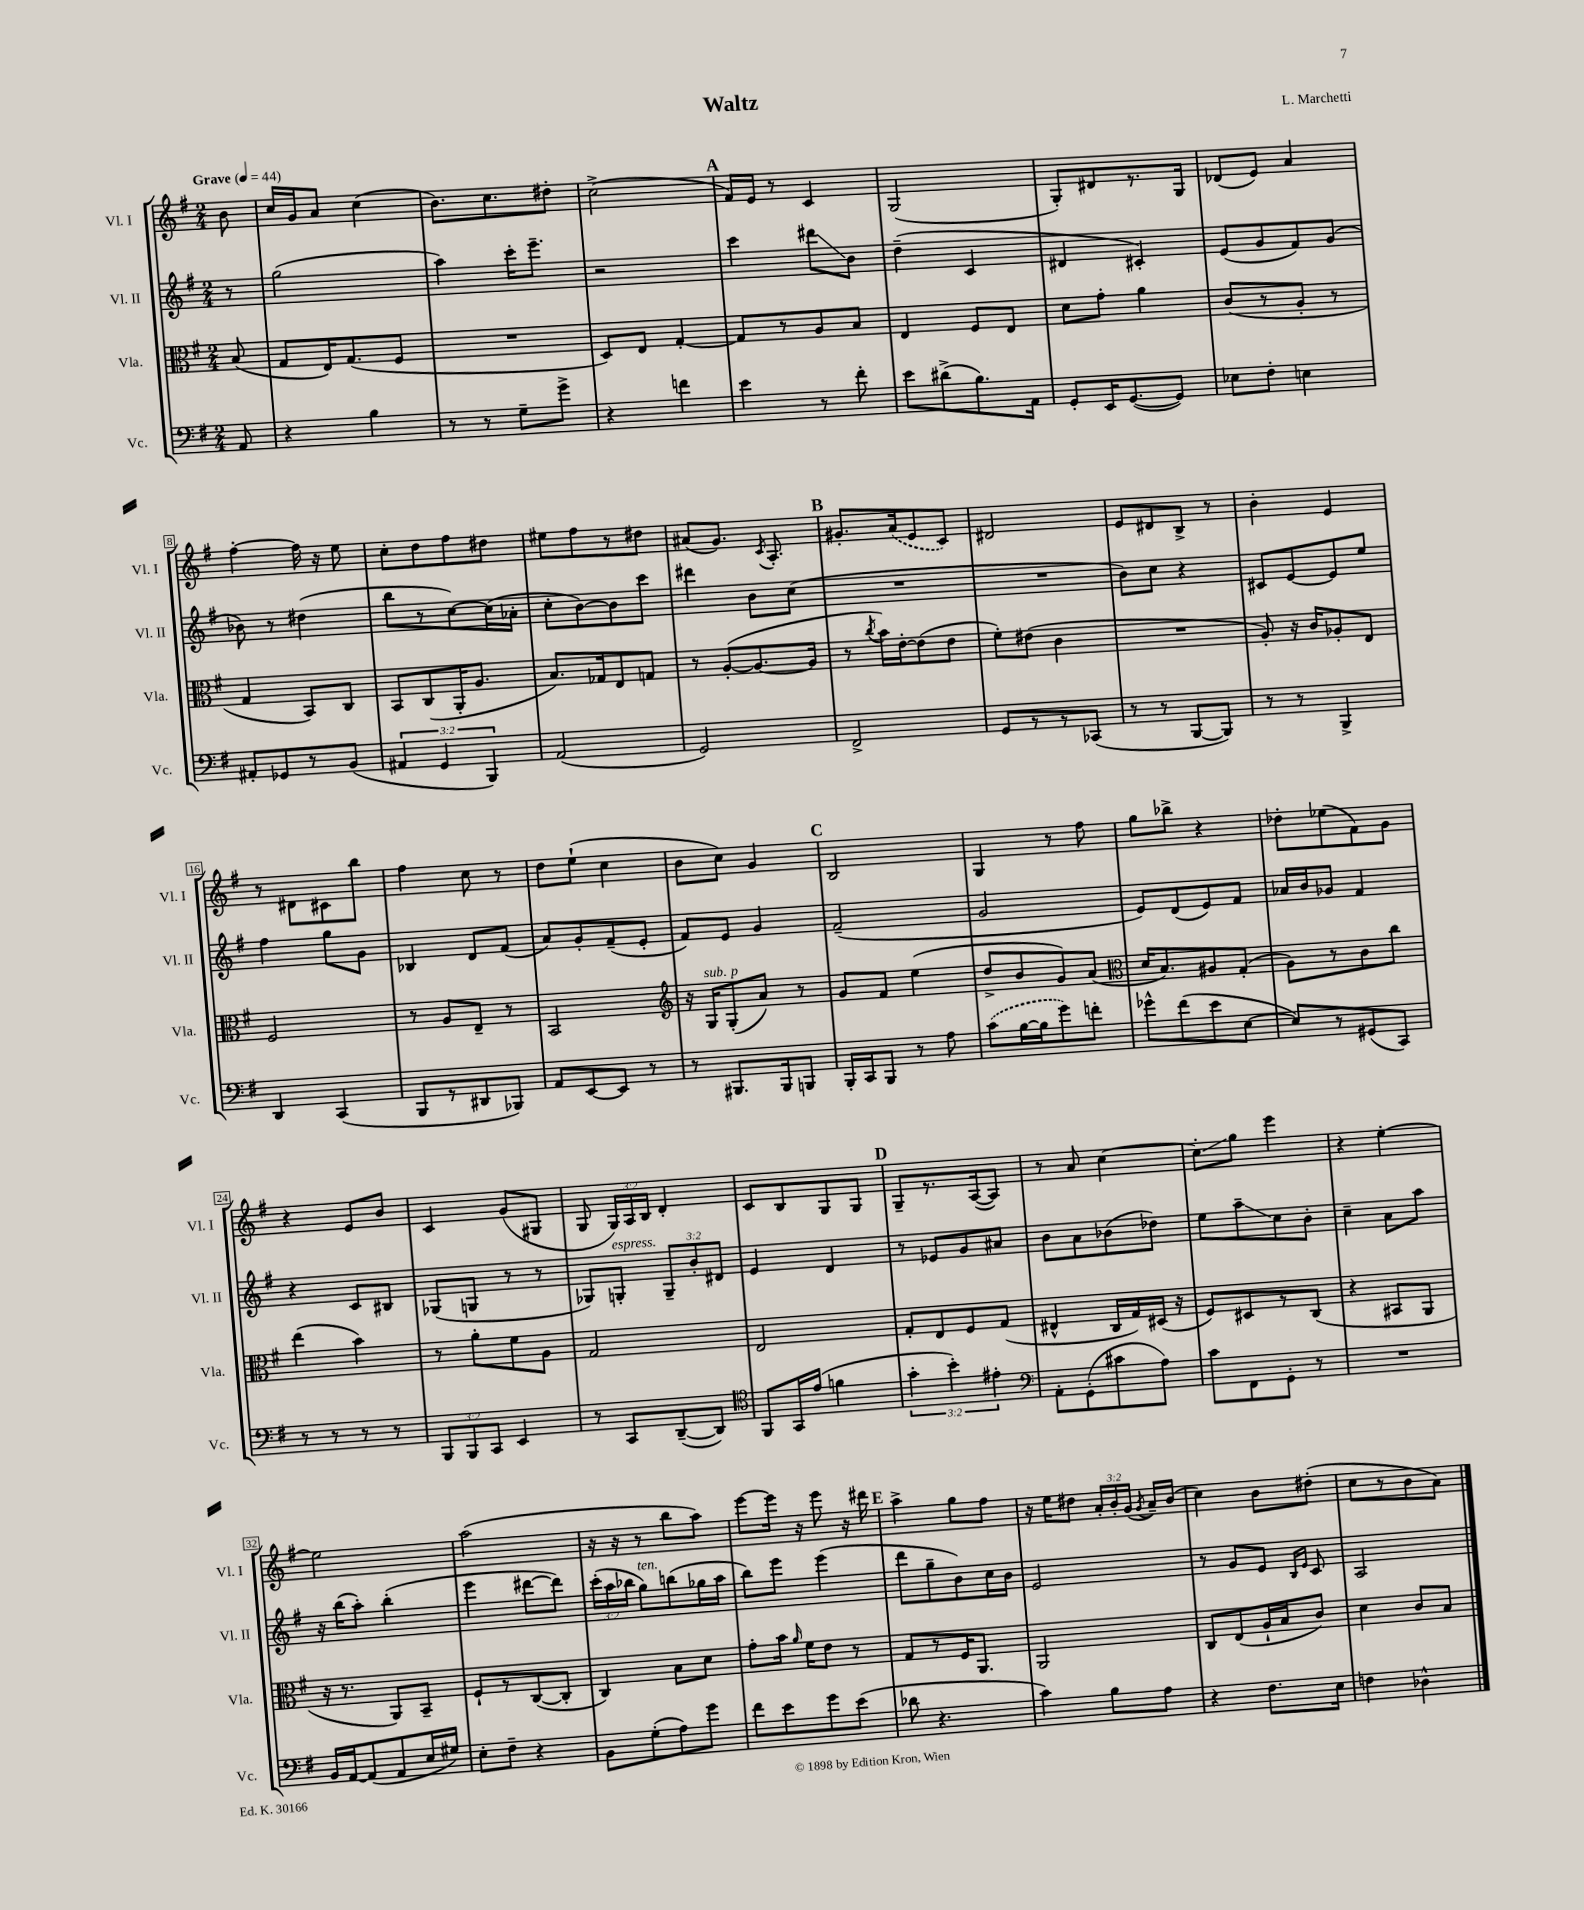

**kern	**kern	**kern	**kern
*staff4	*staff3	*staff2	*staff1
*clefF4	*clefC3	*clefG2	*clefG2
*k[f#]	*k[f#]	*k[f#]	*k[f#]
*M2/4	*M2/4	*M2/4	*M2/4
*MM44	*MM44	*MM44	*MM44
8AA/	(8B/	8r	8b\
=	=	=	=
4r	8G/L	(2gg\	16cc/LL
.	.	.	16g/J
.	16E/K)	.	8a/J
.	(8.G/	.	.
4B\	.	.	(4cc\
.	8F#/J	.	.
=	=	=	=
8r	2r	4aa\)	8.b\L)
8r	.	.	.
.	.	.	8.cc\
8G~\L	.	16ccc'\LK	.
.	.	8.eee~\J	.
8g^\J	.	.	8dd#'\J
=	=	=	=
4r	8D/L)	2r	(2cc^\
.	8E/J	.	.
4f\	[4G'/	.	.
=	=	=	=
4e\	8G/]L	4ccc\	16f#/LL)
.	.	.	16e/JJ
.	8r	.	8r
8r	8A/	8ddd#\L	4c/
8f#'\	8B/J	8b\J	.
=	=	=	=
8e\L	4E/	(4dd~\	(2G/
(8d#^\	.	.	.
8.B\)	8F#/L	4c/	.
.	8E/J	.	.
16AA\Jk	.	.	.
=	=	=	=
8GG'/L	8d\L	4d#/	8G'/L)
16EE/K	8g'\J	.	8d#/
([8.GG/	.	.	.
.	4a\	4c#'/)	8.r
8GG/]J)	.	.	.
.	.	.	16G/Jk
=	=	=	=
8E-\L	(8c/L	(8e/L	(8d-/L
8F#'\J	8r	8g/	8e/J)
4E\	8A'/J	8f#/)	4a/
.	8r	(8g/J	.
=	=	=	=
8AA#'/L	4G/	8b-\)	[4ff#'\
8GG-/	.	8r	.
8r	8BB/L)	(4dd#\	16ff#\]
.	.	.	16r
(8BB/J	8C/J	.	8ee\
=	=	=	=
6AA#/	8BB/L	8bb\L	8cc'\L
.	(8C/	8r	8dd\
6GG/	.	.	.
.	16AA'/K	[8cc\)	8ff#\
.	8.A/J	.	.
6BBB/)	.	.	.
.	.	(16cc\]L	8dd#\J
.	.	16a-'\JJ	.
=	=	=	=
(2AA/	8.B/L)	8cc'\L	8ee#\L
.	.	[8b\)	8ff#\
.	16G-/k	.	.
.	8E/	8b\]	8r
.	8G/J	8ccc\J	8dd#\J
=	=	=	=
2GG/)	8r	4ddd#\	(8a#/L
.	([8A'/L	.	8.g/J)
.	8.A/_	8b\L	.
.	.	.	8qc/
.	.	.	8.A'/
.	.	(8cc\J	.
.	16A/]Jk	.	.
=	=	=	=
2FF#^/	8r	2r	8.g#'/L
.	8qcc/	.	.
.	16b\LL)	.	.
.	[16e'\J	.	(16a/k
.	(8e\]	.	8e/
.	8e\J	.	8c/J)
=	=	=	=
8GG/L	8f#'\L)	2r	2d#/
8r	(8e#\J	.	.
8r	4c\	.	.
(8CC-/J	.	.	.
=	=	=	=
8r	2r	8b\L)	8e/L
8r	.	8cc\J	8d#/
[8BBB/L	.	4r	8B^/J
8BBB/]J)	.	.	8r
=	=	=	=
8r	8A'/)	8c#/L	4b'\
8r	16r	[8e/	.
.	16c/LK	.	.
4BBB^/	8A-'/	8e/]	4e/
.	8E/J	8ee/J	.
=	=	=	=
4DD/	2F#/	4ff#\	8r
.	.	.	8d#\L
(4CC/	.	8gg\L	8c#\
.	.	8g\J	8bb\J
=	=	=	=
8BBB/L	8r	4B-/	4ff#\
8r	8A/L	.	.
8DD#/	8E~/J	8d/L	8cc\
8BBB-/J)	8r	(8f#/J	8r
=	=	=	=
8AA/L	2BB/	8a/L)	8dd\L
[8EE/	.	8g'/	(8ee`\J
8EE/]J	.	(8f#~/	4cc\
8r	.	8e'/J	.
=	=	=	=
*	*clefG2	*	*
8r	16r	8f#/L)	8b\L
.	16G/LK	.	.
8.BBB#/L	(8G'/	8e/J	8cc\J)
.	8a/J)	4g/	4g/
16BBB#/k	.	.	.
8BBB/J	8r	.	.
=	=	=	=
16BBB'/LL	8g/L	(2f#~/	2B/
16CC/J	.	.	.
8BBB/J	8f#/J	.	.
8r	(4ee\	.	.
8A\	.	.	.
=	=	=	=
(8c\L	8dd^/L	2g/	4G/
[16B\L	8b/	.	.
16B\]J	.	.	.
8g\)	8g/)	.	8r
8f'\J	(8a/J	.	8ff#\
=	=	=	=
*	*clefC3	*	*
8g-^^\L	16d/LK	8e/L)	8gg\L
.	8.B/)	.	.
(8f#\	.	(8d/	8bb-^\J
8e\	8A#/	8e/)	4r
[8E\J	(8G'/J	8f#/J	.
=	=	=	=
8E/]L)	8A\L)	16a-/LL	8dd-'\L
.	.	16b/J	.
8r	8r	8g-/J	(8ee-\
(8GG#/	8c\	4f#/	8f#\)
8CC/J)	8cc\J	.	8g\J
=	=	=	=
8r	(4ee\	4r	4r
8r	.	.	.
8r	4b\)	8c/L	8e/L
8r	.	8B#/J	8b/J
=	=	=	=
12BBB/L	8r	(8G-/L	4c/
12BBB/	.	.	.
.	8a'\L	8G/J	.
12CC/J	.	.	.
4EE/	8f#\	8r	(8g/L
.	8A\J	8r	8G#/J
=	=	=	=
8r	2G/	8G-/L)	8G/
8CC/L	.	8G'/J	24G/LL)
.	.	.	24A/
.	.	.	24B/JJ
([8DD~/	.	12G~/L	4d'/
.	.	12b'/	.
8DD/]J)	.	.	.
.	.	12d#/J	.
=	=	=	=
*clefC4	*	*	*
8FF#/L	2E/	4e/	8c/L
16GG/L	.	.	8B/
(16e/JJ	.	.	.
4f\	.	4d/	8G/
.	.	.	8G/J
=	=	=	=
6g'\	8G'/L	8r	8G~/L
.	8E/	8e-/L	8.r
6b'\)	.	.	.
.	8F#/	8g/	.
.	.	.	([16A/k
6e#'\	.	.	.
.	(8G/J	8a#/J	8A/]J)
=	=	=	=
*clefF4	*	*	*
8AA'\L	4E#^^/	8b\L	8r
(8GG'\	.	8a\	8a/
8c#\	16C/LL	(8b-\	[4cc\
.	16G/)	.	.
8A\J)	(16D#/JJ	8dd-\J)	.
.	16r	.	.
=	=	=	=
8c\L	8F#/L)	8ee\L	8cc'\]L
8FF#\	8D#/	8aa~\	8gg\J
8GG'\J	8r	8cc\	4eee\
8r	(8C/J	8b'\J	.
=	=	=	=
2r	4r	4cc~\	4r
.	8BB#/L	8a\L	[4ee'\
.	8AA/J	8aa\J	.
=	=	=	=
16BB/LL	16r	16r	2ee\]
[16AA/J	8.r	(16bb\LK	.
(8AA/]	.	8aa'\J)	.
8AA/	8AA/L)	(4bb'\	.
16E/L	8BB~/J	.	.
16G#/JJ)	.	.	.
=	=	=	=
8E'\L	8F#`/L	4eee\	(2aa\
8F#~\J	8r	.	.
4r	([8C/	[8ddd#\L	.
.	8C'/]J	8ddd#\]J)	.
=	=	=	=
8BB\L	4C/)	(24ccc'\LL	16r
.	.	24aa\	.
.	.	.	16r
.	.	24bb-\JJ	.
(8G'\	.	8gg\L)	8r
8A\)	8B\L	(8bb\	8bb\L
8g\J	8d\J	16gg-\L	8aa\J)
.	.	16aa\JJ	.
=	=	=	=
8f#\L	8g'\L	8bb\L)	[8eee\L
8e\	16b\Jk	8eee\J	16eee\]Jk
.	16qqa/	.	.
.	16f#\LK	.	16r
8g\	8e\J	(4eee\	8eee\
(8e\J	8r	.	16r
.	.	.	16ddd#\
=	=	=	=
8d-\	8G/L	8ddd\L	4aa^\
4.r	8r	8gg~\	.
.	16F#/K	8b\)	8gg\L
.	8.AA/J	.	.
.	.	16cc\L	8ff#\J
.	.	16b\JJ	.
=	=	=	=
4c\)	2AA/	2e/	16r
.	.	.	16ee\LK
.	.	.	8dd#\J
8B\L	.	.	24a'/LL
.	.	.	24b'/
.	.	.	(24g/JJ
.	.	.	8qg/
8A\J	.	.	16a~/LL)
.	.	.	(16b/JJ
=	=	=	=
4r	8C/L	8r	4cc\)
.	(8E/	8g/L	.
8.F#\L	16A`/L	8e/J	8b\L
.	16B/J	.	.
.	.	16qqB/LL	.
.	.	16qqe/JJ	.
.	8c/J)	8c/	(8dd#'\J
16E\Jk	.	.	.
=	=	=	=
4F\	4d\	2A/	8cc\L
.	.	.	8r
4D-^^\	8c/L	.	8b\
.	8B/J	.	8a\J)
==	==	==	==
*-	*-	*-	*-
